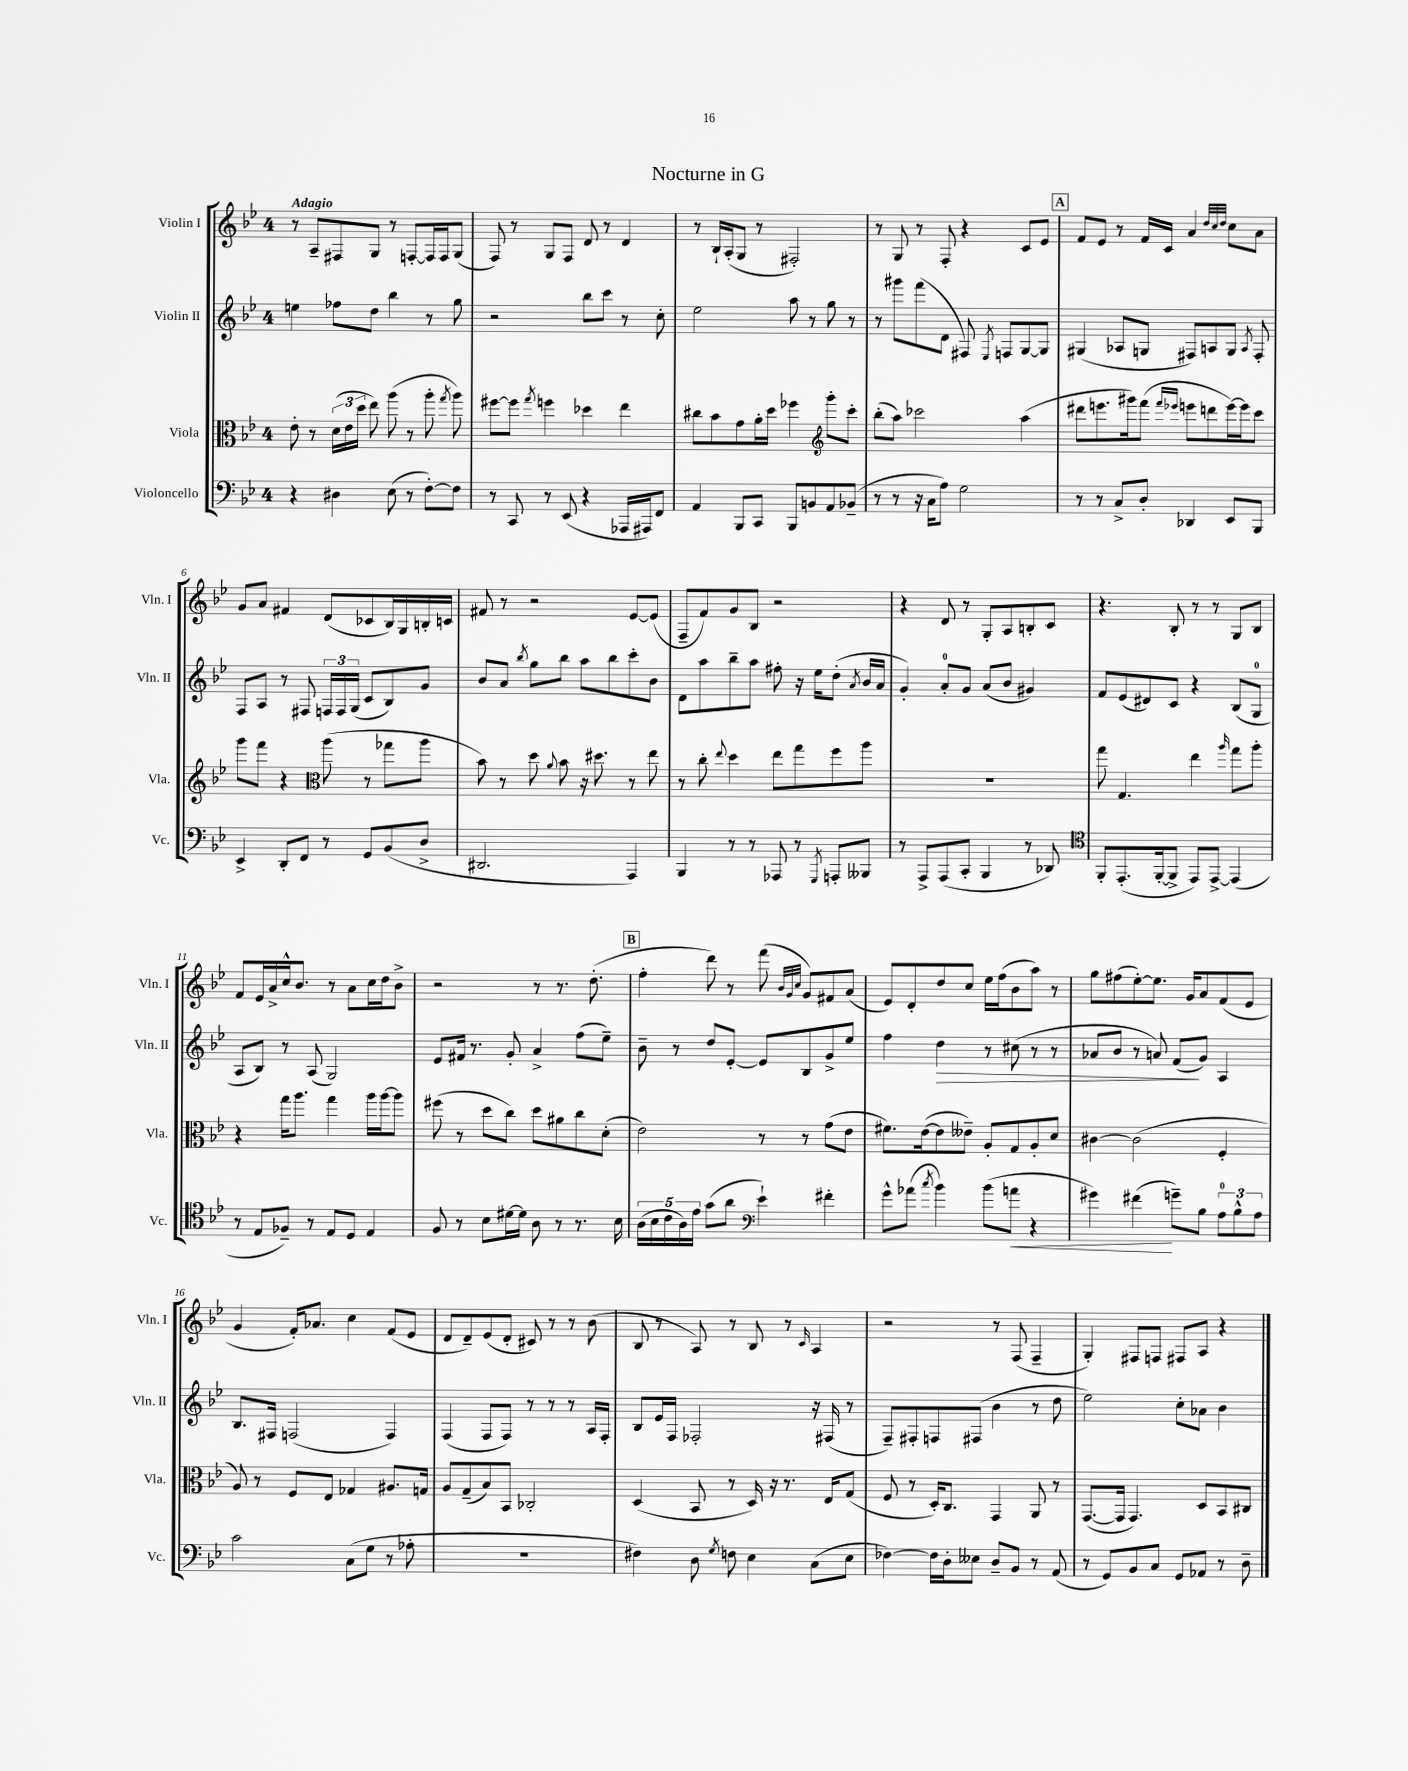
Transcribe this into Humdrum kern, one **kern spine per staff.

**kern	**kern	**kern	**kern
*staff4	*staff3	*staff2	*staff1
*clefF4	*clefC3	*clefG2	*clefG2
*k[b-e-]	*k[b-e-]	*k[b-e-]	*k[b-e-]
*M4/4	*M4/4	*M4/4	*M4/4
4r	8e-'	4ee	8r
.	8r	.	8A~
4D#	(24d	8ff-	8F#
.	24e-	.	.
.	24dd	.	.
.	8ee-)	8dd	8G
(8E-	(8aa	4bb-	8r
8r	8r	.	[8F'
[8F')	8aa'	8r	16F]
.	.	.	16F
.	8qgg	.	.
8F]	8aa)	8gg	(8G
=	=	=	=
8r	[8ff#	2r	8F)
8CC	8ff#]	.	8r
.	8qgg	.	.
8r	4ff	.	8G
(8EE-	.	.	8F
4r	4dd-	8bb-	8d
.	.	8ccc	8r
16AAA-	4ee-	8r	4d
16AAA#)	.	.	.
8FF	.	8cc'	.
=	=	=	=
4AA	8cc#	2ee-	8r
.	8b-	.	16B-`
.	.	.	(16A'
8BBB-	8g	.	8G
8CC	16a'	.	8r
.	16dd	.	.
8BBB-	4ff-	8aa	2F#')
8BB	.	8r	.
*	*clefG2	*	*
8AA	8ggg'	8gg	.
(8BB-~	8ccc'	8r	.
=	=	=	=
8r	(8bb-'	8r	8r
8r	8aa)	8ggg#	8G
16r	2ccc-	(8fff	8r
16C	.	.	.
8A)	.	8d	8F'
2G	.	8F#)	4r
.	.	8qE-	.
.	.	8F	.
.	(4aa	[8G	8c
.	.	8G]	8e-
=	=	=	=
8r	8ddd#	(4G#	8f
8r	8.eee	.	8e-
8C^	.	8A-	8r
.	16ggg#)	.	.
8D'	(8fff	8G	16f
.	.	.	16c
.	16qqfff	.	.
.	16qqeee-	.	.
4DD-	8eee	8F#)	4a
.	8ddd	8A	.
.	.	.	32qqdd
.	.	.	32qqcc
.	.	.	32qqdd
8EE-	[16eee)	8G	8cc
.	16eee]	.	.
.	.	8qA	.
8BBB-	8ccc	8F#'	8a
=	=	=	=
4EE-^	8ggg	8F	8g
.	8fff	8A	8a
8DD'	4r	8r	4f#
8FF	.	8F#	.
*	*clefC3	*	*
8r	(8aa	24F	(8d
.	.	24F	.
.	.	(24G	.
8GG	8r	8c	8c-
(8BB-	8gg-	8B-)	16B-)
.	.	.	16G
8D^	8aa	8g	16B'
.	.	.	16c
=	=	=	=
2.DD#	8b-)	8b-	8f#
.	8r	8a	8r
.	.	8qbb-	.
.	8dd	8gg	2r
.	8qqa	.	.
.	8b-	8bb-	.
.	16r	8aa	.
.	8.dd#	.	.
.	.	8bb-	.
4AAA)	8r	8ccc'	[8e-
.	8ee-	8b-	(8e-]
=	=	=	=
4BBB-	8r	8d	8F~
.	8cc'	8aa	8f)
.	8qqee-	.	.
8r	4dd	8bb-~	8g
8r	.	8aa	8B-
8AAA-	8ee-	8ff#'	2r
8r	8gg	16r	.
.	.	16ee-	.
8qGGG	.	.	.
8AAA'	8ff	(8dd'	.
.	.	8qa	.
8BBB--	8aa	16b-	.
.	.	16a	.
=	=	=	=
8r	1r	4g')	4r
8AAA^	.	.	.
(8AAA	.	8a'	8d
8CC'	.	8g	8r
4BBB-	.	(8a	8G'
.	.	8b-	8A
8r	.	4g#)	8B'
8DD-)	.	.	8c
=	=	=	=
*clefC4	*	*	*
8FF'	8gg	8f	4.r
(8.EE-'	4.G	(8e-	.
.	.	8d#)	.
[16FF'	.	.	.
8FF^]	.	8c	8B-'
8EE-)	4ee-	4r	8r
[8EE-^	.	.	8r
.	16qqaa	.	.
(4EE-]	8gg	(8B-	8G
.	8aa'	8G	8B-
=	=	=	=
8r	4r	8A	8f
8E-	.	8B-)	16e-
.	.	.	16a^
8F-~)	16gg	8r	16cc^^
.	8.aa	.	8.b-
8r	.	(8A	.
8E-	4gg	2G)	8r
8D	.	.	8a
4E-	16aa	.	16cc
.	[16aa	.	16dd
.	8aa]	.	8b-^
=	=	=	=
8F	(8ff#	8e-	2r
8r	8r	16f#	.
.	.	8.r	.
8B-	8dd	.	.
[16d#	8cc)	8g'	.
16d#]	.	.	.
8A	8dd	4a^	8r
8r	8a#	.	8.r
8.r	8cc	(8ff	.
.	.	.	(8.dd'
.	(8d'	8ee-~)	.
16B-	.	.	.
=	=	=	=
(20A	2e-)	8b-~	4ff'
20B-	.	.	.
20c	.	.	.
.	.	8r	.
20A)	.	.	.
20e-	.	.	.
(8g	.	8dd	8ddd)
8a	.	[8e-'	8r
*clefF4	*	*	*
4e-`)	8r	8e-]	(8fff
.	.	.	32qqb-
.	.	.	32qqg
.	.	.	32qqcc
.	8r	8B-	8g)
4f#'	(8g	8g^	8f#
.	8e-	8ee-	(8a
=	=	=	=
8g^^	8.f#)	4ff	8e-)
(8a-	.	.	8d'
.	([16e-	.	.
8qcc	.	.	.
4b-)	8e-]	4dd	8dd
.	8e--~)	.	8cc
(8b-	8A'	8r	16ee-
.	.	.	(16ff
8a	8G	(8cc#	8b-
4r	8A'	8r	8aa)
.	8d	8r	8r
=	=	=	=
4g#)	[4c#	8a-	8gg
.	.	8b-	(8ff#
(4f#	(2c#]	8r	[8ee-')
.	.	8a)	8.ee-]
8g~)	.	(8f	.
.	.	.	16g
8B-	.	8g)	8a
12A	4F'	4A	(8f
12B-^^	.	.	.
.	.	.	8e-
12A	.	.	.
=	=	=	=
2c	8A)	8.B-	4g
.	8r	.	.
.	.	16F#	.
.	8F	(2F	16f')
.	.	.	8.a-
.	8E-	.	.
(8C	4G-	.	4cc
8G	.	.	.
8r	8.A#	4F)	(8f
8A-'	.	.	8e-
.	16G	.	.
=	=	=	=
1r	8A	(4F	8d
.	(8G~	.	8d~)
.	8B-)	8F	(8e-
.	8BB-	8F)	8d'
.	2C-'	8r	8c#)
.	.	8r	8r
.	.	8r	8r
.	.	16A	(8b-
.	.	16F'	.
=	=	=	=
4F#)	(4D	8B-	8B-
.	.	16e-	8r
.	.	16F	.
8D	8BB-	2F-'	8A)
8qG	.	.	.
8F	8r	.	8r
4E-	16D)	.	8B-
.	16r	.	.
.	8.r	.	8r
.	.	.	16qqc
(8C	.	16r	4A
.	16E-	(16F#	.
8E-	(8G	8r	.
=	=	=	=
[4F-)	8F	8F~)	2r
.	8r	8F#'	.
16F-]	16D')	8F	.
16D'	8.C	.	.
8E--	.	(8F#	.
8D~	4GG	4b-	8r
8BB-	.	.	(8F
8r	8AA	8r	4F~
(8AA	8r	8dd	.
=	=	=	=
8r	([8.GG	2ee-)	4G')
8GG)	.	.	.
.	16GG]	.	.
8BB-	4.GG)	.	8F#
8C	.	.	8F
8GG	.	8cc'	8F#
8AA-	8D	8a-	8A
8r	8BB-	4b-	4r
8D~	8C#	.	.
==	==	==	==
*-	*-	*-	*-
